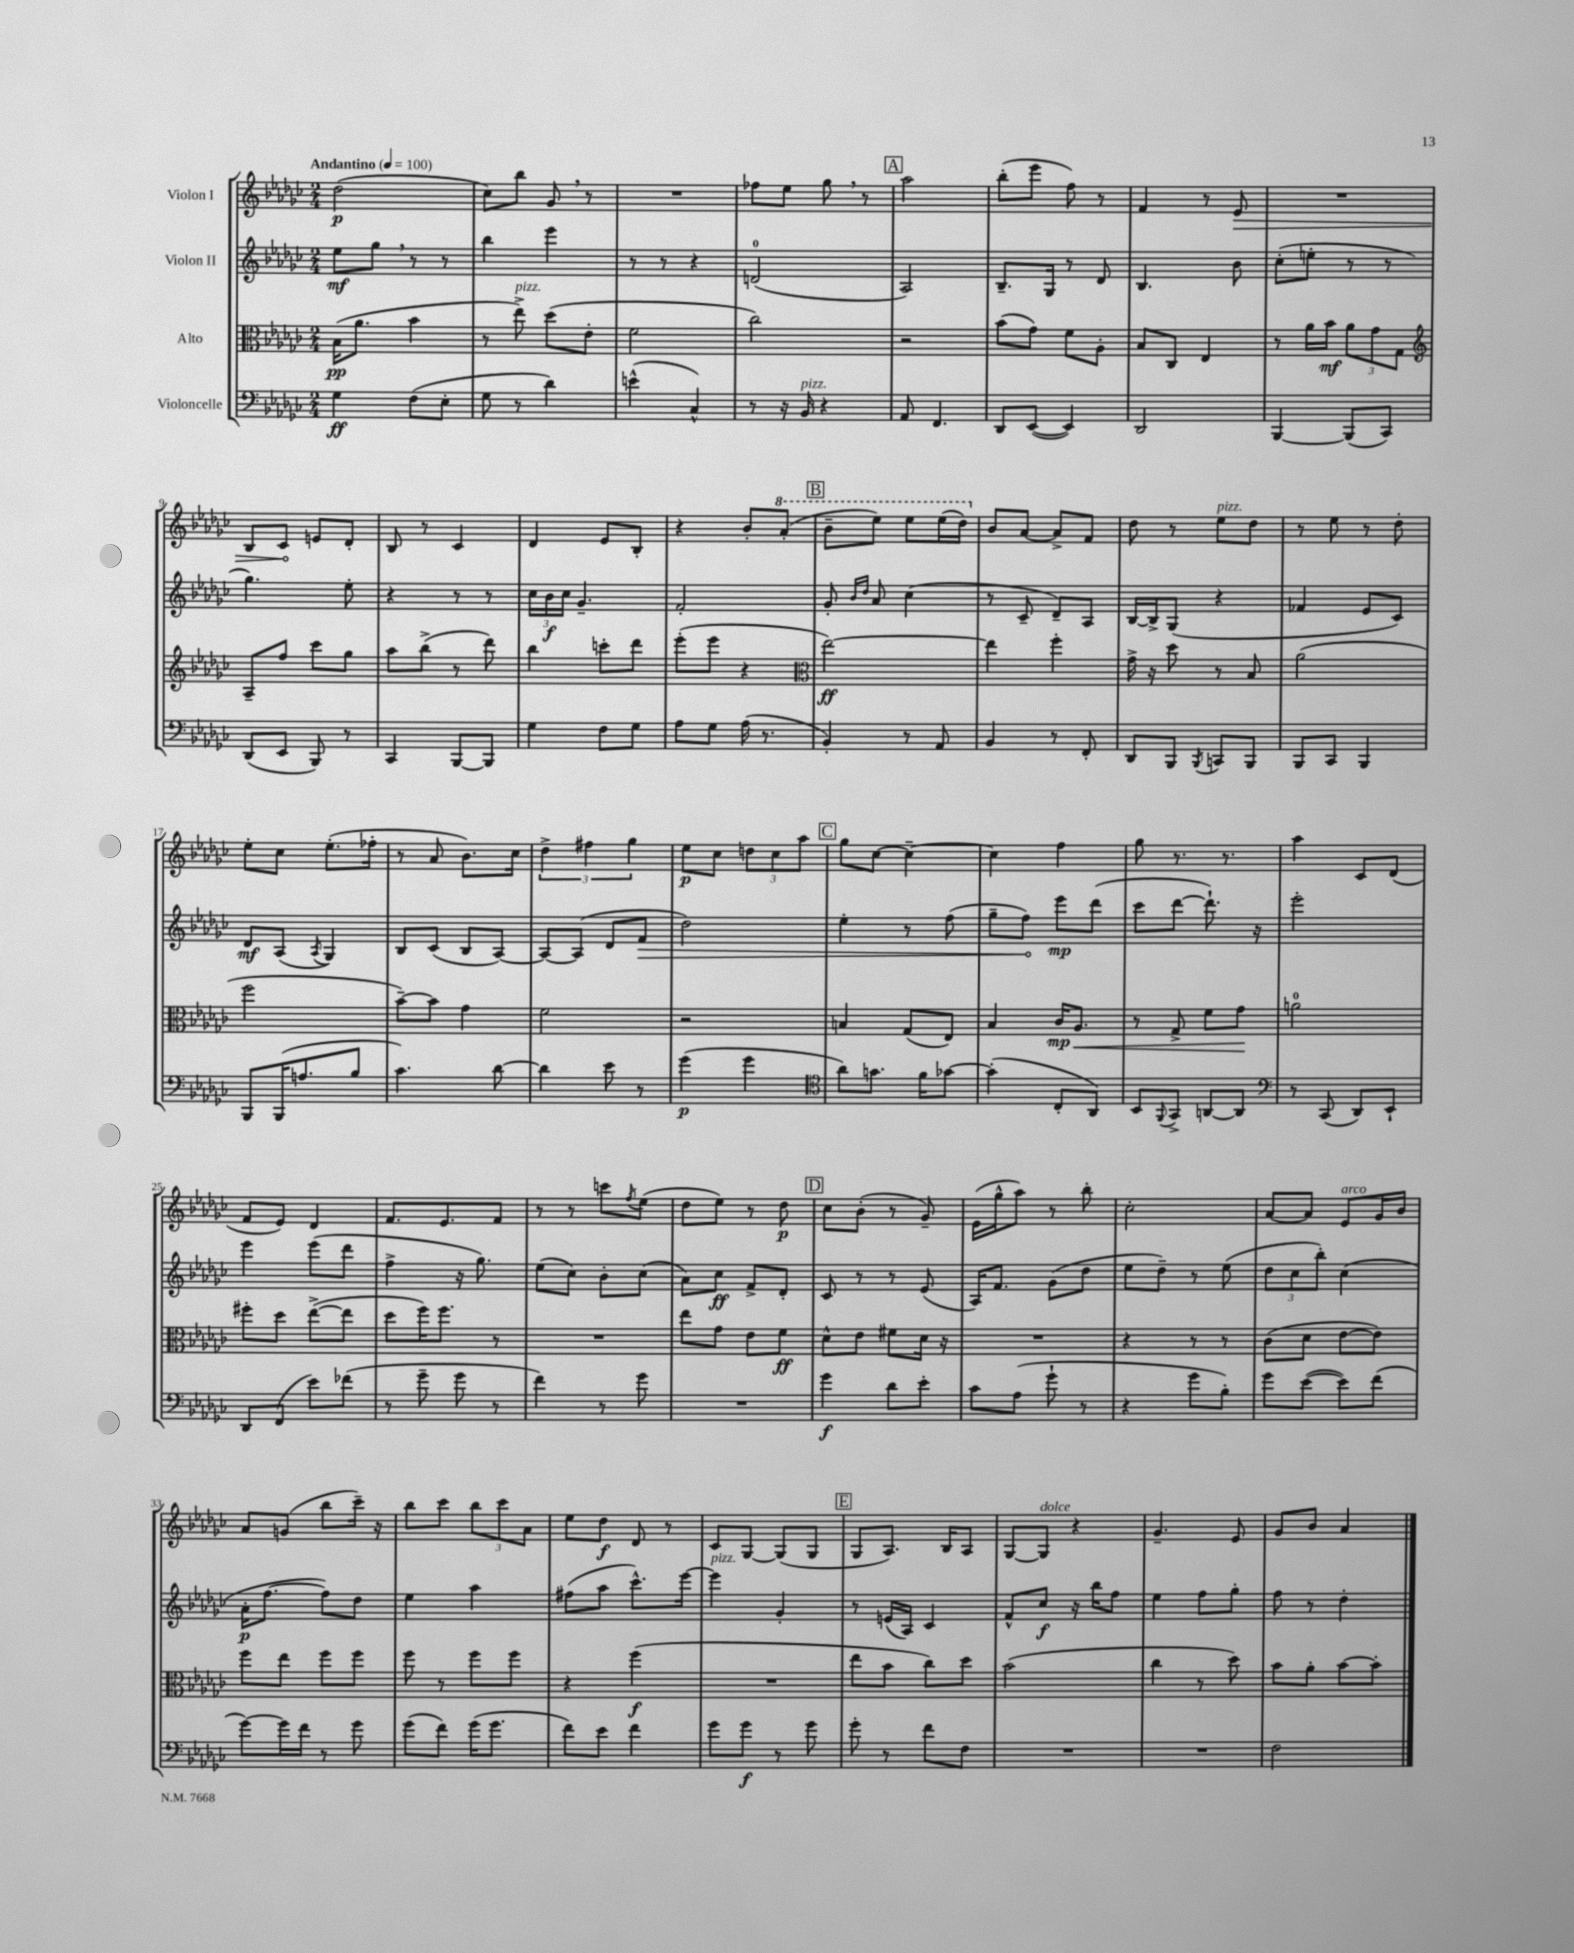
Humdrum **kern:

**kern	**kern	**kern	**kern
*staff4	*staff3	*staff2	*staff1
*clefF4	*clefC3	*clefG2	*clefG2
*k[b-e-a-d-g-c-]	*k[b-e-a-d-g-c-]	*k[b-e-a-d-g-c-]	*k[b-e-a-d-g-c-]
*M2/4	*M2/4	*M2/4	*M2/4
*MM100	*MM100	*MM100	*MM100
4G-	(16B-	8ee-	(2dd-
.	8.a-	.	.
.	.	8gg-	.
(8F	4b-	8r	.
8E-'	.	8r	.
=	=	=	=
8G-	8r	4bb-	8cc-)
8r	8ee-^)	.	8bb-
4d-)	(8dd-	4eee-	8g-
.	8e-'	.	8r
=	=	=	=
(4e^^	2f	8r	2r
.	.	8r	.
4C-^^)	.	4r	.
=	=	=	=
8r	2cc-)	(2d	8ff-
16r	.	.	8ee-
16BB-	.	.	.
4r	.	.	8gg-
.	.	.	8r
=	=	=	=
8AA-	2r	2A-)	2aa-
4.FF	.	.	.
=	=	=	=
8DD-	(8b-	8.B-~	(8bb-'
([8EE-	8g-)	.	8eee-
.	.	16G-	.
4EE-])	8f	8r	8ff)
.	8A-'	8d-	8r
=	=	=	=
2DD-	8B-	4.B-	4f
.	8C-	.	.
.	4E-	.	8r
.	.	8b-	8e-
=	=	=	=
[4BBB-	8r	(8cc-'	2r
.	16a-	8ee'	.
.	16b-	.	.
(8BBB-]	12a-	8r	.
.	12g-	.	.
8CC-)	.	8r	.
.	12G-	.	.
=	=	=	=
*	*clefG2	*	*
(8DD-	8A-~	4.gg-)	8B-
8EE-	8ff	.	8c-
8BBB-)	8ccc-	.	8e
8r	8gg-	8ee-'	8d-'
=	=	=	=
4CC-	8aa-	4r	8B-
.	(8bb-^	.	8r
[8BBB-	8r	8r	4c-
8BBB-]	8ddd-)	8r	.
=	=	=	=
4G-	4bb-	24cc-	4d-
.	.	24b-	.
.	.	24cc-	.
.	.	4.g-~	.
8F	8ccc'	.	8e-
8G-	8ddd-	.	8B-'
=	=	=	=
8A-	(8eee-'	2f'	4r
8G-	8eee-	.	.
(16A-	4r	.	8b-'
8.r	.	.	.
.	.	.	(8aa-'
=	=	=	=
*	*clefC3	*	*
4BB-')	[2ee-)	8g-'	8bb-~
.	.	16qqb-	.
.	.	16qqdd-	.
.	.	8a-	8eee-)
8r	.	(4cc-	8eee-
8AA-	.	.	(16eee-
.	.	.	16ddd-)
=	=	=	=
4BB-	4ee-]	8r	8b-
.	.	8c-~	[8a-
8r	4ff'	8d-~)	8a-^]
8FF'	.	8A-	8f
=	=	=	=
8DD-	16g-^	[16B-	8dd-
.	16r	16B-^]	.
8BBB-	8dd-	(8G-	8r
8qBBB-	.	.	.
8CC	8r	4r	8ee-
8BBB-	8B-	.	8dd-
=	=	=	=
8BBB-	(2a-	4f-	8r
8CC-	.	.	8ee-
4BBB-	.	8e-	8r
.	.	8c-)	8dd-'
=	=	=	=
8BBB-	2ff	8d-	8ee-'
(16BBB-	.	(8A-	8cc-
8.A	.	.	.
.	.	8qA-	.
.	.	4G-)	(8.ee-'
8B-	.	.	.
.	.	.	16ff-'
=	=	=	=
4.c-)	[8b-~)	8B-	8r
.	8b-]	(8c-	8a-
.	4g-	8B-	8.b-)
[8d-	.	[8A-)	.
.	.	.	16cc-
=	=	=	=
4d-]	2f	8A-_	6dd-^
.	.	(8A-]	.
.	.	.	6ff#
8e-	.	8d-	.
.	.	.	6gg-
8r	.	8f	.
=	=	=	=
(4g-	2r	2dd-)	8ee-
.	.	.	8cc-
4g-	.	.	12dd
.	.	.	12cc-
.	.	.	12aa-
=	=	=	=
*clefC4	*	*	*
8a-)	4B	4ee-'	8gg-
8.g	.	.	[8cc-
.	(8G-	8r	4cc-~_
16f	.	.	.
[8g-	8E-)	(8ff	.
=	=	=	=
(4g-']	4B-	8gg-~	4cc-]
.	.	8ff)	.
8C-'	16c-	8eee-	4ff
.	8.A-	.	.
8AA-)	.	(8ddd-	.
=	=	=	=
8BB-	8r	8ccc-	8gg-
8qqFF	.	.	.
8GG-^	8G-^	[8ddd-	8.r
[8AA	8f	8.ddd-`])	.
.	.	.	8.r
8AA]	8g-	.	.
.	.	16r	.
=	=	=	=
*clefF4	*	*	*
8r	2a	2eee-'	4aa-
(8CC-	.	.	.
8DD-)	.	.	8c-
8EE-`	.	.	(8d-
=	=	=	=
8DD-	8ff#'	4eee-	8f
(8FF	8dd-	.	8e-)
8e-)	([8ee-^	(8eee-	4d-
(8f-	8ee-]	8ddd-	.
=	=	=	=
8r	8dd-	4ff^	8.f
8g-~	16ff)	.	.
.	8.ff	.	8.e-
8g-	.	16r	.
.	.	8.gg-)	.
8r	8r	.	8f
=	=	=	=
4f)	2r	(8ee-	8r
.	.	8cc-)	8r
8r	.	8b-'	8ccc
.	.	.	8qff
8g-	.	(8cc-	(8ee-
=	=	=	=
2r	8ee-	8a-)	8dd-
.	8g-	8cc-	8ee-)
.	8e-	8f^	8r
.	8f	8d-'	8dd-
=	=	=	=
4g-	8d-^^	8c-	8cc-
.	8e-	8r	(8b-'
8d-	8f#	8r	8r
8e-'	16d-	(8e-	8g-~)
.	16r	.	.
=	=	=	=
8c-	2r	16A-)	(16e-
.	.	8.f	16gg-^^
(8A-	.	.	8aa-)
8g-`	.	(8g-	8r
8r	.	8dd-	8bb-'
=	=	=	=
4r	4r	8ee-	2cc-'
.	.	8dd-~)	.
8g-	8r	8r	.
8B-')	8r	(8ee-	.
=	=	=	=
8g-	(8c-	12dd-	[8a-
.	.	12cc-	.
([8e-	8d-	.	8a-]
.	.	12bb-')	.
8e-])	[8e-	(4cc-	8e-
(8f	8e-])	.	16g-
.	.	.	16b-
=	=	=	=
[8g-)	8ff	16a-'	8a-
.	.	[8.ff	.
16g-]	8ee-	.	(8g
16f	.	.	.
8r	8ff	8ff])	8bb-
8g-	8ff	8dd-	16ccc-~)
.	.	.	16r
=	=	=	=
(8g-	8ff	4ee-	8bb-
8f)	8r	.	8ccc-
(16g-	8ff	4aa-	12bb-
8.g-	.	.	.
.	.	.	12ccc-
.	8ff	.	.
.	.	.	12a-
=	=	=	=
8f)	4r	(8ff#	8ee-
8e-	.	8aa-	8dd-
4f	(4ff	8.ccc-^^)	8d-
.	.	.	8r
.	.	[16eee-	.
=	=	=	=
8g-	2r	4eee-]	8c-
8g-	.	.	[8G-
8r	.	4g-'	(8G-]
8g-	.	.	8G-
=	=	=	=
8g-'	8ee-	8r	8G-
8r	8b-	(16e	8.A-)
.	.	16A-)	.
8f	8cc-)	4c-	.
.	.	.	16B-
8F	8dd-	.	8A-
=	=	=	=
2r	(2b-	8f^^	[8G-
.	.	8cc-	8G-]
.	.	16r	4r
.	.	16bb-	.
.	.	8ff	.
=	=	=	=
2r	4cc-	4ee-	4.g-~
.	8r	8ff	.
.	8dd-)	8gg-'	8e-
=	=	=	=
2F	8b-	8ff	8g-
.	8a-'	8r	8b-
.	[8b-	4dd-'	4a-
.	8b-']	.	.
==	==	==	==
*-	*-	*-	*-
